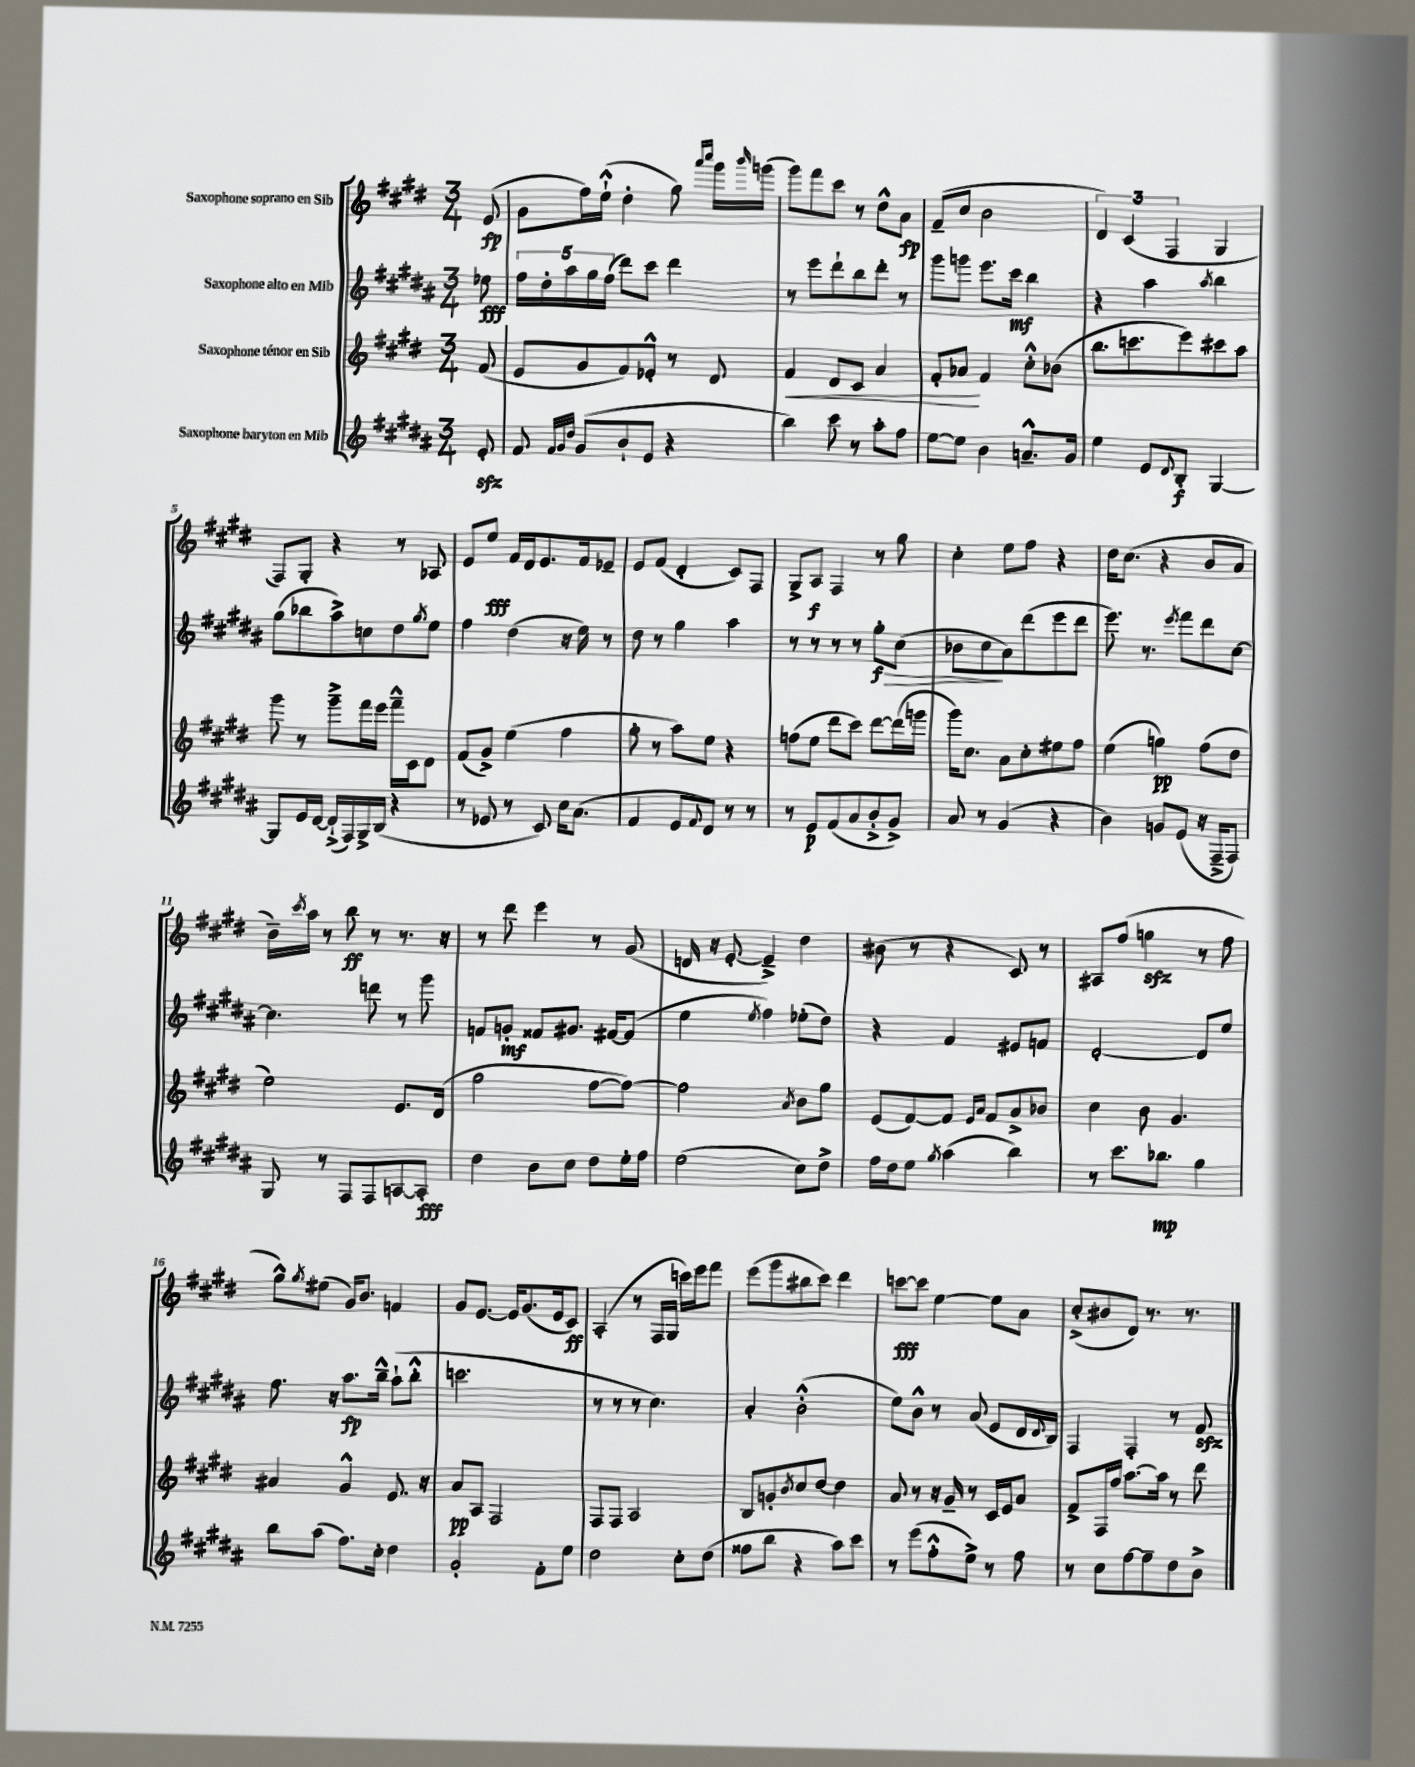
<<
\new StaffGroup <<
\new Staff = "s0" \with { instrumentName = "Saxophone soprano en Sib" } {
    \clef treble \key e \major \numericTimeSignature \time 3/4 \partial 8
    e'8\fp( |
    gis'8 fis''16) e''16-!-^( dis''4-. gis''8) \grace { a'''16 cis''''16 } gis'''16 \grace { b'''16 } g'''16( |
    gis'''8) fis'''8 cis'''8 r8 dis''8-^ a'8\fp |
    fis'8--( cis''8 b'2 |
    \tuplet 3/2 { dis'4) cis'4( fis4 } gis4 |
    fis8) gis8-. r4 r8 aes8 |
    e'8 e''8\fff fis'16 dis'16 e'8. fis'16 ees'8-- |
    e'8 fis'8( dis'4-. cis'8) fis8 |
    gis8-> a8\f fis4 r8 gis''8 |
    cis''4-. e''8 fis''8 r4 |
    dis''16 cis''8.( r4 b'8 a'8 |
    b'16--) \acciaccatura { cis'''8 } a''16 r8 b''8\ff r8 r8. r16 |
    r8 dis'''8 e'''4 r8 gis'8( |
    d'16 r16 e'8~-. e'4--->) dis''4 |
    bis'8( r8 r4 cis'8) r8 |
    ais8 fis''8( g''4\sfz r8 fis''8 |
    gis''8-^) \acciaccatura { gis''8 } eis''8( gis'16) b'8. f'4 |
    gis'8 e'8.~ e'16 gis'8.( e'16 cis'8\ff) |
    a4-.( r8 fis16 gis16 c'''16) e'''16 fis'''8 |
    e'''8( gis'''8 bis''8 cis'''8) dis'''4 |
    c'''8~\fff c'''8 e''4~ e''8 a'8 |
    cis''8-.->( bis'8 dis'8) r8. r8. \bar "|." |
}
\new Staff = "s1" \with { instrumentName = "Saxophone alto en Mib" } {
    \clef treble \key b \major \numericTimeSignature \time 3/4 \partial 8
    ees''8\fff |
    \tuplet 5/4 { fis''16 dis''16-. ais''16 gis''16 fis''16( } dis'''8) cis'''8 dis'''4 |
    r8 e'''8 dis'''8-! b''8 dis'''8-. r8 |
    gis'''8 g'''8 e'''8. cis'''16\mf b''4 |
    r4 ais''4 \acciaccatura { ais''8 } b''4 |
    gis''8( bes''8 ais''8->) c''8 dis''8 \acciaccatura { gis''8 } e''8 |
    fis''4 dis''4( r16 e''16) r8 |
    dis''8 r8 gis''4 ais''4 |
    r8 r8 r8 r8 gis''8-.\f\> cis''8( |
    bes'8 cis''8\! ais'8) dis'''8( e'''8 dis'''8 |
    e'''8.) r8. \acciaccatura { e'''8 } fis'''8 dis'''8 cis''8~ |
    cis''4. d'''8 r8 gis'''8 |
    f'8 g'8-.\mf fisis'8 gis'8. fis'16~ fis'8( |
    e''4 \acciaccatura { e''8 } fis''4) ees''8-.( dis''8) |
    r4 fis'4 eis'8 f'8 |
    dis'2~-. dis'8 e''8 |
    fis''8. r16 ais''8.\fp b''16---^ ais''8-!( b''8-.-^ |
    c'''2. |
    r8 r8 r8 cis''4.) |
    ais'4-. b'2-.-^( |
    e''8) b'8-^ r8 ais'8( e'8 dis'16 \appoggiatura { dis'8 } b16) |
    fis4 fis4-. r8 fis'8\sfz \bar "|." |
}
\new Staff = "s2" \with { instrumentName = "Saxophone ténor en Sib" } {
    \clef treble \key e \major \numericTimeSignature \time 3/4 \partial 8
    fis'8( |
    e'8 gis'8 fis'8) ees'8-.-^ r8 dis'8 |
    fis'4\< dis'8 cis'8 a'4 |
    fis'8-. aes'8\! fis'4 cis''8-.-^ bes'8( |
    b''8. c'''8. e'''8) cis'''8 a''8 |
    gis'''8 r8 gis'''8---> fis'''16 e'''16 fis'''16---^ cis'16 dis'8 |
    fis'8( gis'8->) e''4( fis''4 |
    gis''8-. r8 a''8) e''8 r4 |
    f''8( e''8 dis'''8 cis'''8) dis'''8~ dis'''16( g'''16 |
    gis'''16) cis''8. a'8 cis''8-. eis''8 fis''8 |
    e''4( g''4\pp) fis''8( dis''8 |
    e''2) e'8. dis'16( |
    gis''2 fis''8~ fis''8~) |
    fis''2 \acciaccatura { a'8 } b'8 gis''8 |
    e'8( fis'8~) fis'8 \grace { e'16 a'16 } fis'8 a'8-> bes'8 |
    cis''4 b'8 gis'4. |
    ais'4 gis'4-^ e'8. r16 |
    a'8\pp a8 fis2 |
    fis8 fis8 a2 |
    b8 g'8-. \acciaccatura { b'8 } cis''8 dis''8~ dis''4 |
    a'8 r8 r16 gis'16-- r8 cis'16 e'16 a'8 |
    fis'8-> fis16 fis''16 a''8.~ a''16 r8 dis'''8 \bar "|." |
}
\new Staff = "s3" \with { instrumentName = "Saxophone baryton en Mib" } {
    \clef treble \key b \major \numericTimeSignature \time 3/4 \partial 8
    e'8-.\sfz |
    fis'8 \grace { fis'32 gis'32 dis''32 } gis'8( b'8-! e'8 r4 |
    b''4) cis'''8 r8 ais''8-. fis''8 |
    e''8~ e''8 b'4 a'8.---^ gis'16 |
    e''4 e'8 \appoggiatura { dis'8 } b8-.\f gis4~ |
    gis8 e'16 dis'16~ dis'16-!->( fis16) gis16-> b16( r4 |
    r8 ees'8 r8 cis'8) cis''16 ais'8.( |
    fis'4 e'8 \appoggiatura { fis'8 } dis'8) r8 r8 |
    r8 e'8\p fis'8( ais'8 b'8-.-> gis'8->) |
    ais'8 r8 gis'4( r4 |
    b'4) g'8 e'8( r16 fis16---> fis8) |
    gis8 r8 fis8 fis8 a8~ a8-.\fff |
    dis''4 b'8 cis''8 dis''8 e''16-. fis''16 |
    e''2( cis''8) dis''8-> |
    fis''16 dis''16 e''8 \acciaccatura { gis''8 } ais''4( b''4) |
    r8 cis'''8. bes''8.\mp gis''4 |
    b''8 ais''8( fis''8.) cis''16-. dis''4 |
    gis'2-. fis'8-. e''8 |
    dis''2 cis''8-. dis''8( |
    fisis''8 b''8 r4 ais''8) cis'''8 |
    r8 e'''8( fis''8-.-^ e''8->) r8 fis''8 |
    r8 cis''8 fis''8~ fis''8-- dis''8 b'8-> \bar "|." |
}
>>
>>
